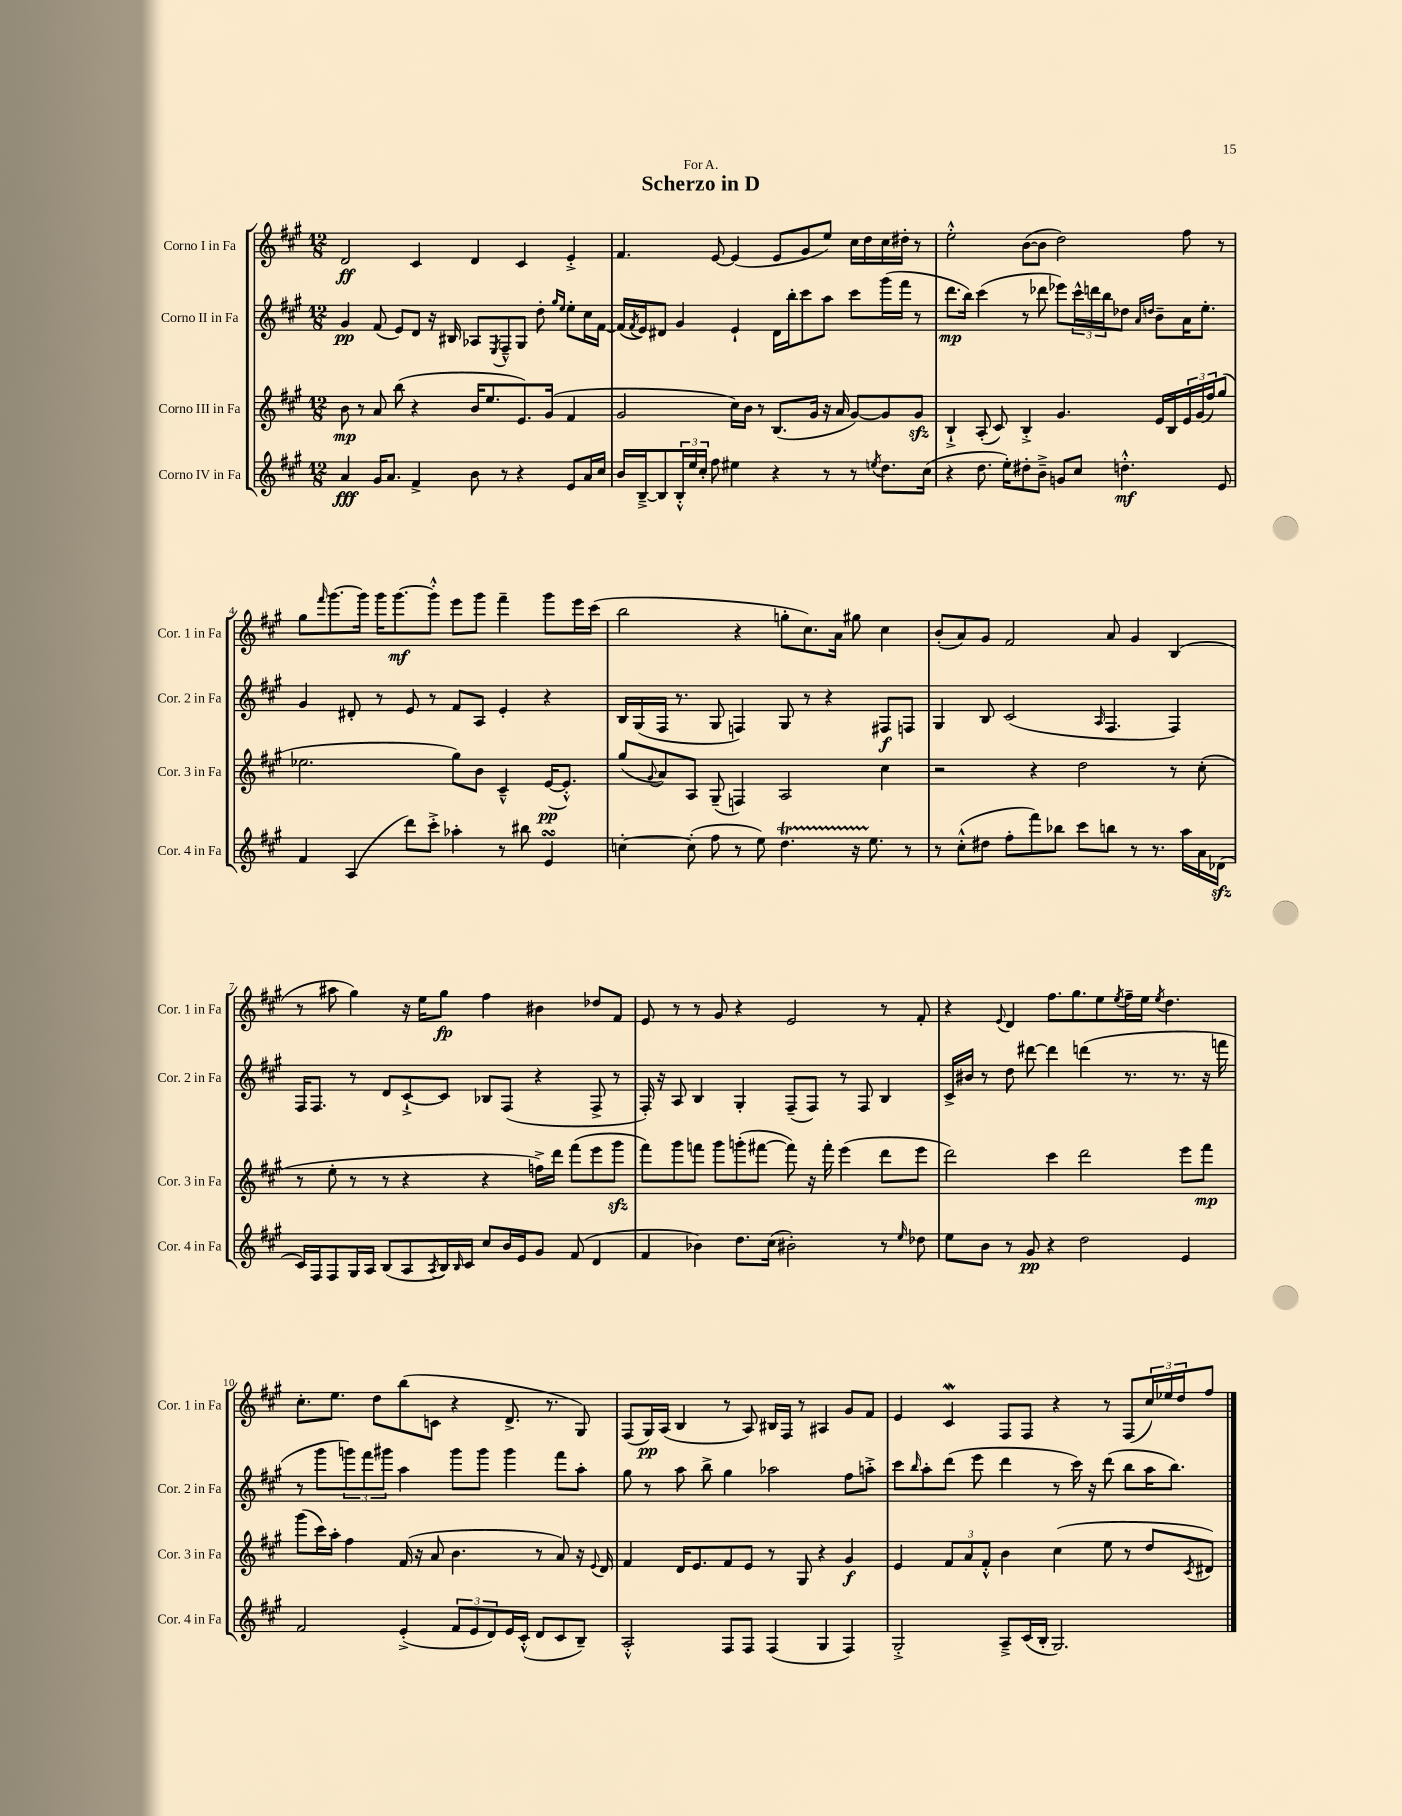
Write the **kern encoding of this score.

**kern	**dynam	**kern	**dynam	**kern	**dynam	**kern	**dynam
*part4	*part4	*part3	*part3	*part2	*part2	*part1	*part1
*staff4	*staff4	*staff3	*staff3	*staff2	*staff2	*staff1	*staff1
*I"Corno IV in Fa	*	*I"Corno III in Fa	*	*I"Corno II in Fa	*	*I"Corno I in Fa	*
*I'Cor. 4 in Fa	*	*I'Cor. 3 in Fa	*	*I'Cor. 2 in Fa	*	*I'Cor. 1 in Fa	*
*clefG2	*	*clefG2	*	*clefG2	*	*clefG2	*
*k[f#c#g#]	*	*k[f#c#g#]	*	*k[f#c#g#]	*	*k[f#c#g#]	*
*M12/8	*	*M12/8	*	*M12/8	*	*M12/8	*
=1	=1	=1	=1	=1	=1	=1	=1
4a/	fff	8b\	mp	4g#/	pp	2d/	ff
.	.	8r	.	.	.	.	.
16g#/KL	.	8a/	.	(8f#/	.	.	.
8.a/J	.	.	.	.	.	.	.
.	.	(8bb\	.	8e/L)	.	.	.
4f#^/	.	4r	.	8d/J	.	4c#/	.
.	.	.	.	16r	.	.	.
.	.	.	.	16B#X/	.	.	.
8b\	.	16b/KL	.	8A-X/L	.	4d/	.
.	.	8.ee/	.	.	.	.	.
.	.	.	.	8qE/	.	.	.
8r	.	.	.	8F#~^^/	.	.	.
4r	.	8.e/)	.	8G#/J	.	4c#/	.
.	.	.	.	8dd'\	.	.	.
.	.	(16g#/Jk	.	.	.	.	.
.	.	.	.	16qqgg#/LL	.	.	.
.	.	.	.	16qqee/JJ	.	.	.
8e/L	.	4f#/	.	8ee'\L	.	4e'^/	.
16a/L	.	.	.	16cc#\L	.	.	.
16cc#/JJ	.	.	.	[16f#\JJ	.	.	.
=2	=2	=2	=2	=2	=2	=2	=2
16b/LL	.	2g#/	.	(16f#/LL]	.	4.f#/	.
.	.	.	.	8qf#/	.	.	.
[16B~^/J	.	.	.	16e/J)	.	.	.
8B/]	.	.	.	8d#X/J	.	.	.
24B'^^/L	.	.	.	4g#/	.	.	.
24ee/	.	.	.	.	.	.	.
24cc#'/JJ	.	.	.	.	.	.	.
8ff#\	.	.	.	.	.	[8e/	.
4ee#X\	.	16cc#\LL)	.	4e`/	.	(4e/]	.
.	.	16b\JJ	.	.	.	.	.
.	.	8r	.	.	.	.	.
4r	.	(8.B/L	.	16d#\LL	.	8e/L	.
.	.	.	.	16bb'\J	.	.	.
.	.	.	.	8ccc#\	.	8g#/	.
.	.	16g#/Jk	.	.	.	.	.
8r	.	16r	.	8aa\J	.	8ee/J)	.
.	.	16a/	.	.	.	.	.
8r	.	[8g#/L)	.	8ccc#\L	.	16cc#\LL	.
.	.	.	.	.	.	16dd\	.
8qeen/	.	.	.	.	.	.	.
8.dd\L	.	8g#/]	.	(16ggg#\L	.	16cc#\	.
.	.	.	.	16fff#\JJ	.	16dd#X'\JJ	.
.	.	8g#zz/J	.	8r	.	8r	.
(16cc#\Jk	.	.	.	.	.	.	.
=3	=3	=3	=3	=3	=3	=3	=3
4r	.	4B`^/	.	8.ddd\L	mp	2ee'^^\	.
.	.	.	.	16bb\Jk)	.	.	.
8.dd\	.	(8A'/	.	(4ccc#\	.	.	.
.	.	8c#/)	.	.	.	.	.
16ee'\KL)	.	.	.	.	.	.	.
8dd#X'\	.	4B'^/	.	8r	.	([8b\L	.
8b~^\J	.	.	.	8ddd-X\	.	8b\J]	.
8gn/L	.	4.g#/	.	8eee-X\L)	.	2dd\)	.
8cc#/J	.	.	.	24ccc#^^\L	.	.	.
.	.	.	.	24dddn\	.	.	.
.	.	.	.	24bb\J	.	.	.
4.ddn'^^\	mf	.	.	8dd-X\J	.	.	.
.	.	.	.	16qqa/LL	.	.	.
.	.	.	.	16qqddn/JJ	.	.	.
.	.	16e/LL	.	8b~\L	.	.	.
.	.	16B/	.	.	.	.	.
.	.	24e/	.	16a\K	.	8ff#\	.
.	.	(24g#/	.	.	.	.	.
.	.	.	.	8.ee'\J	.	.	.
.	.	24ff#/J)	.	.	.	.	.
8e/	.	(8gg#/J	.	.	.	8r	.
!!LO:LB:g=z
=4	=4	=4	=4	=4	=4	=4	=4
4f#/	.	2.ee-X\	.	4g#/	.	8gg#\L	.
.	.	.	.	.	.	16qqfff#/	.
.	.	.	.	.	.	[8.ggg#\	.
(4A/	.	.	.	8d#X'/	.	.	.
.	.	.	.	.	.	16ggg#\Jk]	.
.	.	.	.	8r	.	16ggg#\KL	.
.	.	.	.	.	.	[8.ggg#\	mf
8ddd\L)	.	.	.	8e/	.	.	.
8ccc#'^\J	.	.	.	8r	.	8ggg#'^^\J]	.
4aa-X'\	.	8gg#\L)	.	8f#/L	.	8eee\L	.
.	.	8b\J	.	8A/J	.	8ggg#\J	.
8r	.	4c#~^^/	.	4e'/	.	4fff#~\	.
8bb#X\	.	.	.	.	.	.	.
4esSSS/	.	([16e/KL	pp	4r	.	8ggg#\L	.
.	.	8.e'^^/J])	.	.	.	.	.
.	.	.	.	.	.	16eee\L	.
.	.	.	.	.	.	(16ccc#\JJ	.
=5	=5	=5	=5	=5	=5	=5	=5
[4ccn'\	.	(8gg#/L	.	16B/LL	.	2bb\	.
.	.	.	.	(16G#/	.	.	.
.	.	8qqg#/	.	.	.	.	.
.	.	8a/)	.	16F#/JJ	.	.	.
.	.	.	.	8.r	.	.	.
(8cc'\]	.	8A/J	.	.	.	.	.
8ff#\	.	(8G#~/	.	8G#/	.	.	.
8r	.	4Fn/)	.	4Fn/)	.	4r	.
8ee\)	.	.	.	.	.	.	.
4.ddT\	.	2A/	.	8G#/	.	8ggn'\L	.
.	.	.	.	8r	.	8.cc#\)	.
.	.	.	.	4r	.	.	.
.	.	.	.	.	.	16a\Jk	.
16r	.	.	.	.	.	8gg#X\	.
8.ee\	.	.	.	.	.	.	.
.	.	4cc#\	.	8F#X/L	f	4cc#\	.
8r	.	.	.	8Fn/J	.	.	.
=6	=6	=6	=6	=6	=6	=6	=6
8r	.	2r	.	4G#/	.	(8b'/L	.
(8cc#'^^\L	.	.	.	.	.	8a/)	.
8dd#X\J	.	.	.	8B/	.	8g#/J	.
8ff#'\L	.	.	.	(2c#/	.	2f#/	.
8fff#\)	.	4r	.	.	.	.	.
8bb-X\J	.	.	.	.	.	.	.
8ccc#\L	.	2dd\	.	.	.	.	.
.	.	.	.	16qqA/	.	.	.
8bbn\J	.	.	.	4.F#/	.	8a/	.
8r	.	.	.	.	.	4g#/	.
8.r	.	.	.	.	.	.	.
.	.	8r	.	4F#/)	.	(4B/	.
16aa\LL	.	.	.	.	.	.	.
16a\	.	(8cc#'\	.	.	.	.	.
(16d-Xzz\JJ	.	.	.	.	.	.	.
!!LO:LB:g=z
=7	=7	=7	=7	=7	=7	=7	=7
16c#/LL)	.	8r	.	16F#/KL	.	8r	.
16F#/J	.	.	.	8.F#/J	.	.	.
8F#/	.	8ee'\	.	.	.	8aa#X\	.
16G#/L	.	8r	.	8r	.	4gg#\)	.
16A/JJ	.	.	.	.	.	.	.
(8B/L	.	8r	.	8d/L	.	.	.
8A/	.	4r	.	[8c#`^/	.	16r	.
.	.	.	.	.	.	16ee\KL	.
8qA/	.	.	.	.	.	.	.
16B/L)	.	.	.	8c#/J]	.	8gg#\J	fp
16qqB/	.	.	.	.	.	.	.
16c#/JJ	.	.	.	.	.	.	.
8cc#/L	.	4r	.	8B-X/L	.	4ff#\	.
16b/L	.	.	.	(8F#/J	.	.	.
16e/J	.	.	.	.	.	.	.
8g#/J	.	16ffn^\LL)	.	4r	.	4b#X\	.
.	.	16ddd\JJ	.	.	.	.	.
(8f#/	.	(8fff#\L	.	.	.	.	.
4d/	.	8eee\	.	8F#^/	.	8dd-X/L	.
.	.	8ggg#zz\J	.	8r	.	8f#/J	.
=8	=8	=8	=8	=8	=8	=8	=8
4f#/	.	8fff#\L)	.	16F#'/)	.	8e/	.
.	.	.	.	16r	.	.	.
.	.	8ggg#\	.	8A/	.	8r	.
4b-X\)	.	8fffn\J	.	4B/	.	8r	.
.	.	8ggg#\L	.	.	.	8g#/	.
8.dd\L	.	(8gggn'\	.	4G#'/	.	4r	.
.	.	[8fff#X\J	.	.	.	.	.
(16cc#\Jk	.	.	.	.	.	.	.
2b#X'\)	.	8fff#\])	.	(8F#~/L	.	2e/	.
.	.	16r	.	8F#/J)	.	.	.
.	.	16fff#'\	.	.	.	.	.
.	.	(4eee\	.	8r	.	.	.
.	.	.	.	8F#/	.	.	.
8r	.	8ddd\L	.	4B/	.	8r	.
16qqee/	.	.	.	.	.	.	.
8dd-X\	.	8eee\J	.	.	.	8f#'/	.
=9	=9	=9	=9	=9	=9	=9	=9
8ee\L	.	2ddd\)	.	16c#^/LL	.	4r	.
.	.	.	.	16b#X/JJ	.	.	.
8b\J	.	.	.	8r	.	.	.
.	.	.	.	.	.	8qqe/	.
8r	.	.	.	8dd\	.	4d/	.
8g#/	pp	.	.	[8ddd#X\	.	.	.
4r	.	4ccc#\	.	4ddd#\]	.	8.ff#\L	.
.	.	.	.	.	.	8.gg#\	.
2dd\	.	2ddd\	.	(4dddn\	.	.	.
.	.	.	.	.	.	8ee\	.
.	.	.	.	.	.	8qee/	.
.	.	.	.	8.r	.	16ff#~\L	.
.	.	.	.	.	.	16ee\JJ	.
.	.	.	.	.	.	8qee/	.
.	.	.	.	.	.	4.dd\	.
.	.	.	.	8.r	.	.	.
4e/	.	8eee\L	.	.	.	.	.
.	.	8fff#\J	mp	16r	.	.	.
.	.	.	.	16fffn\	.	.	.
!!LO:LB:g=z
=10	=10	=10	=10	=10	=10	=10	=10
2f#/	.	(8ggg#\L	.	8r	.	8.cc#'\L	.
.	.	16ccc#\L)	.	8ggg#\L	.	.	.
.	.	16aa'\JJ	.	.	.	8.ee\J	.
.	.	4ff#\	.	12gggn\)	.	.	.
.	.	.	.	12fff#\	.	.	.
.	.	.	.	.	.	8dd\L	.
.	.	.	.	12ggg#X\J	.	.	.
(4e'^/	.	(16f#/	.	4aa\	.	(8bb\	.
.	.	16r	.	.	.	.	.
.	.	8a/	.	.	.	8cn\J	.
12f#/L	.	4.b\	.	8ggg#\L	.	4r	.
12e/	.	.	.	.	.	.	.
.	.	.	.	8ggg#\J	.	.	.
12d/)	.	.	.	.	.	.	.
16e/L	.	.	.	4ggg#\	.	8.d^/	.
(16c#'^^/JJ	.	.	.	.	.	.	.
8d/L	.	8r	.	.	.	.	.
.	.	.	.	.	.	8.r	.
8c#/	.	8a/)	.	8fff#\L	.	.	.
8B~/J)	.	16r	.	8aa'\J	.	8G#/)	.
.	.	8qqe/	.	.	.	.	.
.	.	16d/	.	.	.	.	.
=11	=11	=11	=11	=11	=11	=11	=11
2A'^^/	.	4f#/	.	8gg#\	.	(8F#/L	.
.	.	.	.	8r	.	16G#/L)	pp
.	.	.	.	.	.	(16A/JJ	.
.	.	16d/KL	.	8aa\	.	4B/	.
.	.	8.e/	.	.	.	.	.
.	.	.	.	8bb^\	.	.	.
8F#/L	.	8f#/	.	4gg#\	.	8r	.
8F#/J	.	8e/J	.	.	.	8A/)	.
(4F#/	.	8r	.	2aa-X\	.	16B#X/LL	.
.	.	.	.	.	.	16F#/JJ	.
.	.	8G#/	.	.	.	8r	.
4G#/	.	4r	.	.	.	4A#X/	.
4F#/)	.	4g#/	f	8ff#\L	.	8g#/L	.
.	.	.	.	8aan'^\J	.	8f#/J	.
=12	=12	=12	=12	=12	=12	=12	=12
2G#'^/	.	4e/	.	8ccc#\L	.	4e/	.
.	.	.	.	16qqbb/	.	.	.
.	.	.	.	8aa'\	.	.	.
.	.	12f#/L	.	(8ddd\J	.	4c#W/	.
.	.	12a/	.	.	.	.	.
.	.	.	.	8eee\	.	.	.
.	.	12f#'^^/J	.	.	.	.	.
8A~^/L	.	4b\	.	4ddd\	.	8F#/L	.
(16c#/L	.	.	.	.	.	8F#/J	.
16B'/JJ	.	.	.	.	.	.	.
2.G#/)	.	(4cc#\	.	8r	.	4r	.
.	.	.	.	16ccc#\)	.	.	.
.	.	.	.	16r	.	.	.
.	.	8ee\	.	(8ddd\	.	8r	.
.	.	8r	.	8bb\L	.	(8F#/L	.
.	.	8dd/L	.	16aa\K	.	24cc#/L)	.
.	.	.	.	.	.	24ee-X/	.
.	.	.	.	8.bb\J)	.	.	.
.	.	.	.	.	.	24dd/J	.
.	.	8qc#/	.	.	.	.	.
.	.	8d#X/J)	.	.	.	8ff#/J	.
==	==	==	==	==	==	==	==
*-	*-	*-	*-	*-	*-	*-	*-
